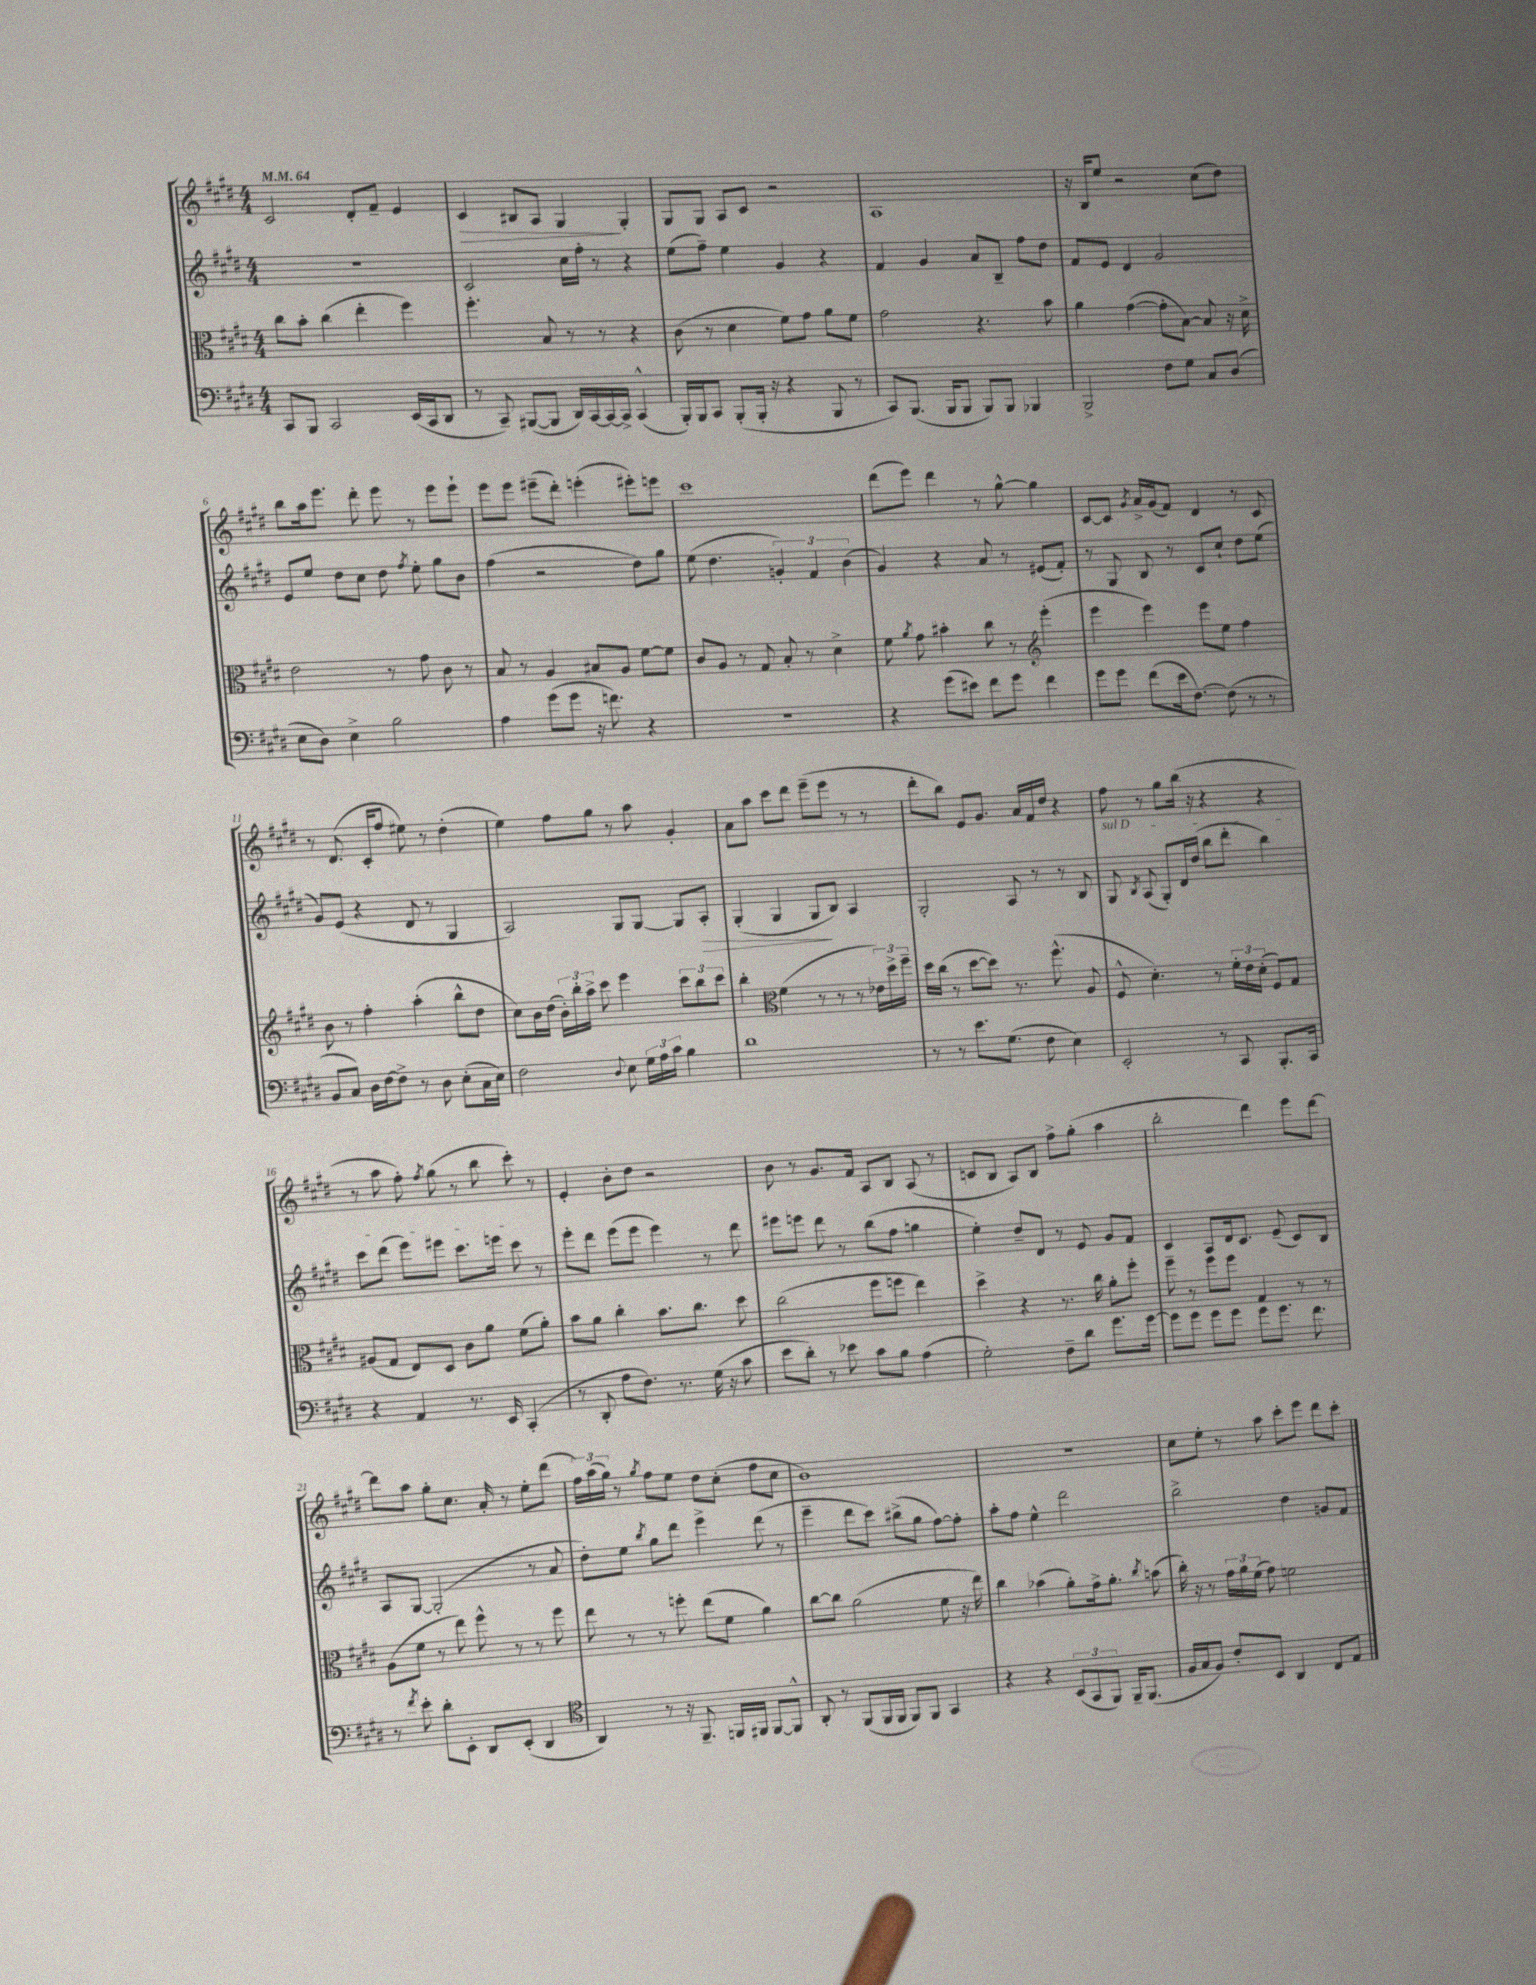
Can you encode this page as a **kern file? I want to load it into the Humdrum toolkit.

**kern	**kern	**kern	**kern
*staff4	*staff3	*staff2	*staff1
*clefF4	*clefC3	*clefG2	*clefG2
*k[f#c#g#d#]	*k[f#c#g#d#]	*k[f#c#g#d#]	*k[f#c#g#d#]
*M4/4	*M4/4	*M4/4	*M4/4
*MM64	*MM64	*MM64	*MM64
8CC#	8cc#	1r	2c#
8BBB	8b'	.	.
2CC#	(4cc#	.	.
.	4ee'	.	8d#'
.	.	.	8f#~
(16EE	4ff#)	.	4e
16CC#	.	.	.
8DD#	.	.	.
=	=	=	=
8r	4.ff#'	2c#	4c#
8CC#~)	.	.	.
([8BBB#	.	.	8B#
8BBB#]	8B	.	8A
16DD#)	8r	16cc#	4G#
[16CC#	.	16ff#'	.
16CC#_	8r	8r	.
16CC#^]	.	.	.
(4CC#^^	4r	4r	4G#'
=	=	=	=
16BBB')	(8c#	(8ee	8G#
16BBB	.	.	.
8CC#	8r	8ff#~)	8G#
(8BBB'	4d#	4ee	8A
16BBB'	.	.	8c#
16r	.	.	.
4r	8f#)	4g#	2r
.	8g#	.	.
8BBB	8a	4r	.
8r	8f#	.	.
=	=	=	=
8CC#)	2g#	4f#	1A
(8.BBB	.	.	.
.	.	4g#	.
16BBB	.	.	.
8BBB	.	.	.
8BBB)	4.r	8a	.
8BBB	.	8B~	.
4BBB-	.	8ff#	.
.	8b	8dd#	.
=	=	=	=
2BBB^	4a	8f#	16r
.	.	.	16B
.	.	8e	8ee
.	([4g#	4d#	2r
8F#	8g#']	2g#	.
8G#	[8B)	.	.
8C#	8B]	.	(8cc#
(8D#	16r	.	8dd#)
.	16d#^	.	.
=	=	=	=
8E	2e	8e	8bb
8D#)	.	8ee	16aa
.	.	.	8.eee
4E^	.	8dd#	.
.	.	8cc#	8ddd#'
2B	8r	8dd#	8eee
.	.	8qff#	.
.	8g#	8ee'	8r
.	8c#	8gg#	8eee
.	8r	8b	8eee`
=	=	=	=
4A	8B	(4ff#	8eee
.	8r	.	8eee
(8g#	4A	2r	(8eee#~
8g#	.	.	8ddd#')
16r	8B#	.	(4eee'
8.f)	.	.	.
.	8A	.	.
4r	[8f#	8dd#)	8eee#')
.	8f#]	8gg#	8eee
=	=	=	=
1r	8c#	(8ee	1ccc#
.	8A	4.dd#	.
.	8r	.	.
.	8G#	.	.
.	8B'	6g')	.
.	8r	.	.
.	.	6f#	.
.	4d#^	.	.
.	.	(6b	.
=	=	=	=
4r	8f#	4g#)	(8ddd#
.	8qa	.	.
.	8g#	.	8eee)
(8g#	4b#'	4r	4ddd#
8e#)	.	.	.
8f#	8cc#	8a	8r
8g#	8r	8r	[8gg#^^
*	*clefG2	*	*
4f#	(4eee'	(8e#	4gg#]
.	.	8f#')	.
=	=	=	=
8g#	4eee	8r	[8c#
8g#	.	8G#	8c#]
.	.	.	8qg#
(8f#	4eee)	8B	16a^
.	.	.	(16g#
16e	.	8r	8f#)
[8.F#)	.	.	.
.	8eee	8c#	4d#
(8F#]	8ee	8cc#`	.
8r	4ff#	8dd#	8r
8r	.	(8ee	8c#
=	=	=	=
8BB	8b	8g#)	8r
8C#)	8r	(8e	(8.d#
16D#	4ff#'	4r	.
[16F#	.	.	16c#'
8F#^]	.	.	8ff#
8r	(4aa'	8d#	8ee#)
8D#	.	8r	8r
(8E'	8bb^^	4G#	(4dd#'
16C#	8dd#	.	.
16E)	.	.	.
=	=	=	=
2F#	8cc#)	2A)	4ee)
.	16b	.	.
.	(16dd#	.	.
.	24b')	.	8ff#
.	24bb'	.	.
.	24aa^	.	.
.	8ccc#	.	8gg#
8qqD#	.	.	.
8E	4eee	8G#	8r
24G#	.	[8G#	8aa
24A	.	.	.
24c#	.	.	.
4B	12ccc#	8G#]	4g#'
.	12bb	.	.
.	.	8A'	.
.	12ccc#	.	.
=	=	=	=
1d#	4bb'	(4G#'	8a
.	.	.	8aa
*	*clefC3	*	*
.	(4f#	4G#	8ccc#
.	.	.	8ddd#
.	8r	8G#	(8eee~
.	8r	8B)	8eee
.	8r	4A	8r
.	24e-)	.	8r
.	24dd#^	.	.
.	24ff#~	.	.
=	=	=	=
8r	16dd#	2G#'	8ddd#'
.	(16cc#	.	.
8r	8r	.	8bb)
8.e	[8dd#	.	8e
.	8dd#])	.	8.g#
(8.G#	.	.	.
.	8.r	8A	.
.	.	.	16a
8F#	.	8r	16f#
.	(8.ff#^^	.	16dd#
4E)	.	8r	4r
.	8A	8B	.
=	=	=	=
2EE'	8F#^^	8G#	8ff#
.	.	8qB	.
.	4.d#')	(8A	8r
.	.	8G#')	8gg#
.	.	16d#	(16bb
.	.	(16dd#	16r
8r	8r	8bb	4r
8CC#	24f#'	8ddd#'	.
.	24e	.	.
.	(24d#'	.	.
8.BBB'	8F#)	4bb)	4r
.	8G#	.	.
16CC#	.	.	.
=	=	=	=
4r	(8A#	8ccc#	8r
.	8G#	(8ddd#	8aa
4AA	8E)	8eee)	8ff#')
.	.	.	8qff#
.	8D#	8eee#	(8gg#
8.r	8c#	8.ccc#	8r
.	8a	.	8bb
16EE	.	16eee	.
(4CC#'	(8f#	8ccc#	8ccc#')
.	8a')	8r	8r
=	=	=	=
8r	8b	8eee'	4e'
8DD#'	8a	8ddd#	.
8A	4cc#'	(8eee	8b'
8.F#)	.	8eee	8dd#
.	8.b	4eee)	2r
8.r	.	.	.
.	8.cc#	.	.
(16G#	.	8r	.
16r	.	.	.
8c#	8dd#	8ddd#	.
=	=	=	=
8e	(2cc#	8eee#	8b
8d#')	.	8eee	8r
8r	.	8ddd#	8.g#
8e-	.	8r	.
.	.	.	16f#
8c#	8ff#	(8bb	8A
8B	8ff	8ff#	8B
(4A	4ee)	4gg	(8A
.	.	.	8r
=	=	=	=
2G#')	4dd#^	4ee')	8c
.	.	.	8B
.	4r	8dd#~	8A)
.	.	8d#	8B
8F#~	8.r	8r	8ff#^
8d#	.	8e	(8gg#'
.	16cc#	.	.
8.g#	8a'	8g#	4aa
.	8ff#'	8f#	.
[16g#	.	.	.
=	=	=	=
8g#]	8ff#~	4c#	2bb'
8g#	8r	.	.
8g#	8ff#	8A	.
8g#	8ff#	16d#	.
.	.	8.c#	.
8g#	4G#	.	4ddd#)
8.g#	.	(8e~	.
.	8r	8c#)	8eee
8.f#	.	.	.
.	8r	8B	[8ddd#
=	=	=	=
8r	(8A	8A	8ddd#]
8qf#	.	.	.
8e'	8f#	[8G#	8aa
8d#'	8r	(2G#']	8gg#'
8EE'	8ee)	.	8.cc#
8DD#	8ff#^^	.	.
.	.	.	16a'
(8EE'	8r	.	8r
4DD#	8r	8r	8ee'
.	8ff#	8a	(8ddd#
=	=	=	=
*clefC4	*	*	*
4AA)	8ee	8dd#')	24ff#)
.	.	.	(24aa
.	.	.	24gg#)
.	8r	8ee	8r
.	.	8qbb	8qgg#
8r	8r	8gg#	8ff#
16r	8ff'	8ddd#	8ee
8.FF#~	.	.	.
.	(8ee	4eee^	8dd#
16FF	8f#	.	(8cc#'
16FF#	.	.	.
[8FF#	4a)	(8ddd#	8ff#
8FF#^^]	.	8r	8cc#
=	=	=	=
8AA'	[8cc#	4eee~	1b)
8r	8cc#]	.	.
(8FF#	(2a	8ddd#	.
16FF#	.	8ccc#)	.
16FF#	.	.	.
8FF#)	.	(8bb#^	.
8FF#	.	8gg#	.
4GG#	8f#	[8ff#)	.
.	16r	8ff#']	.
.	16ee)	.	.
=	=	=	=
4r	4cc#	8aa'	1r
.	.	8ff#	.
4r	(4b-	4ee^^	.
(12BB	8a')	2ddd#	.
12GG#	.	.	.
.	16g#^	.	.
12FF#)	.	.	.
.	8.a'	.	.
16FF#~	.	.	.
(8.FF#	.	.	.
.	8qcc#	.	.
.	(8b	.	.
=	=	=	=
16F#	16cc#')	2bb^	8cc#
16G#	16r	.	.
8F#)	8r	.	8ee'
8c#'	24g#	.	8r
.	24a	.	.
.	(24f#	.	.
8BB	8g#)	.	8aa
4AA	2f	4dd#	8ccc#'
.	.	.	8eee
8C#	.	8g	8ddd#
8E	.	8f#	8ccc#'
==	==	==	==
*-	*-	*-	*-
